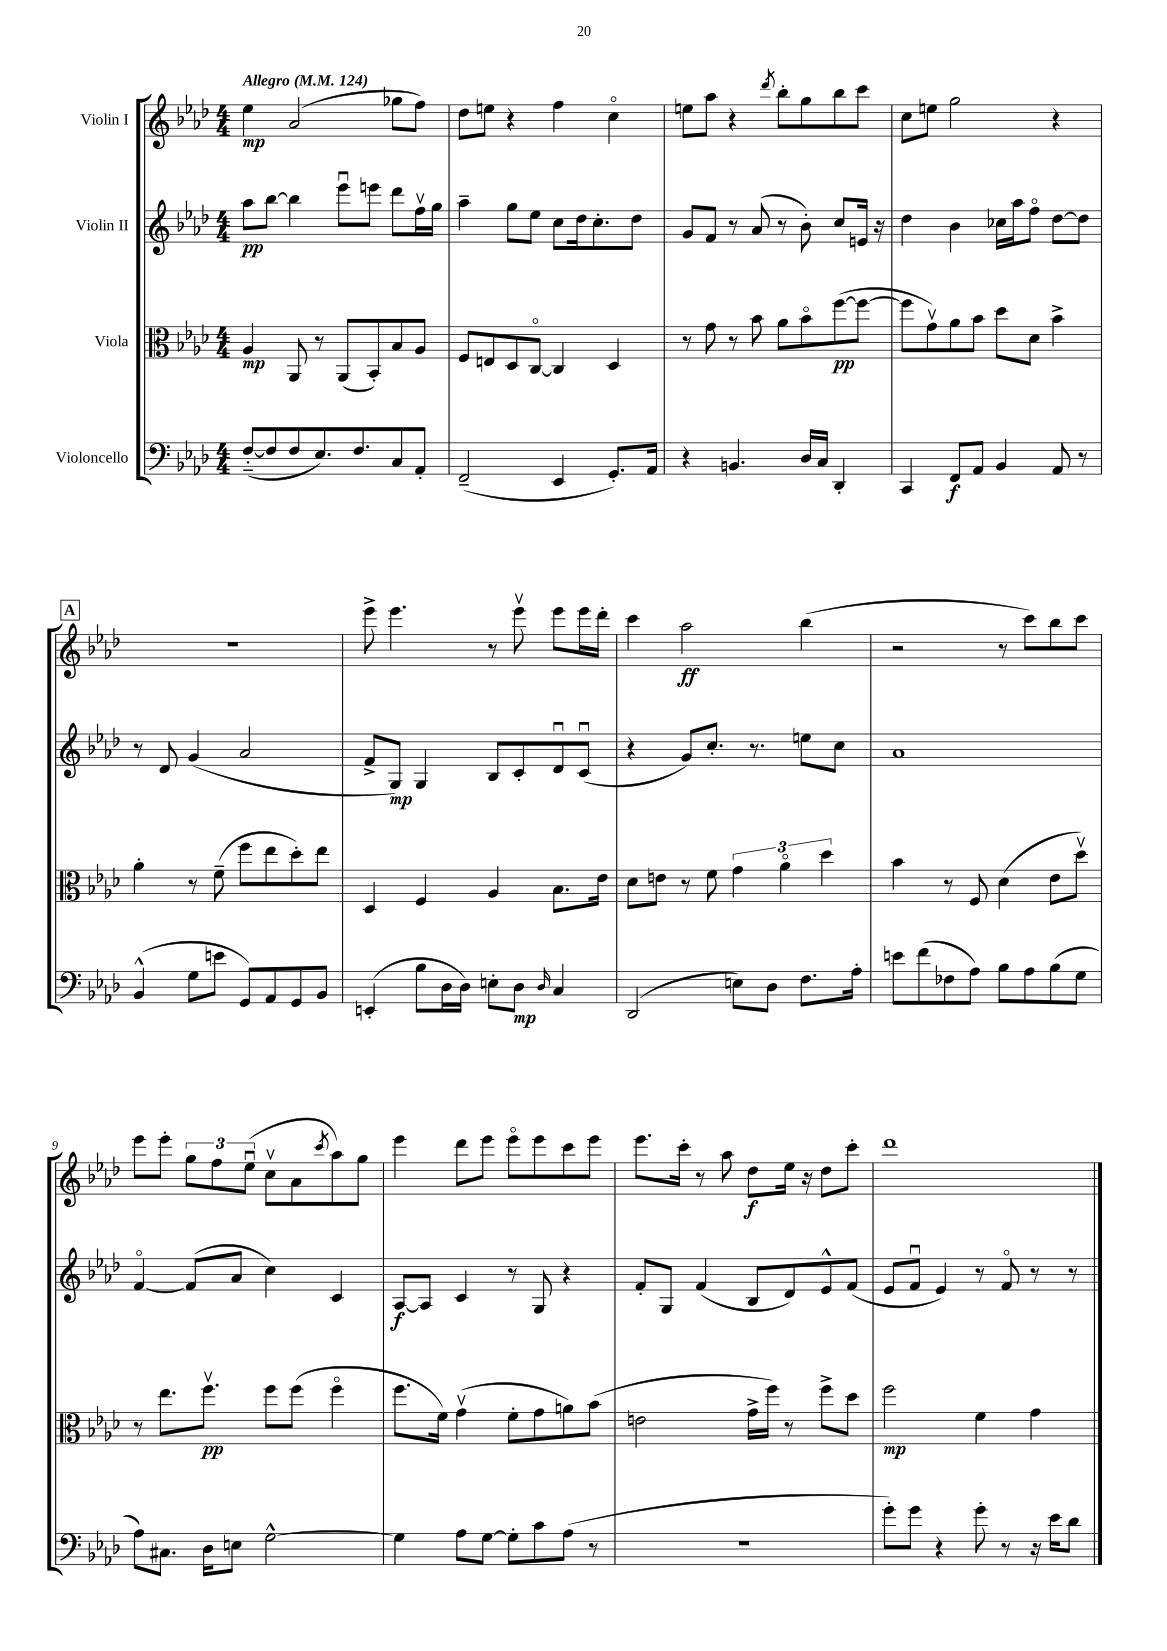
<<
\new StaffGroup <<
\new Staff = "s0" \with { instrumentName = "Violin I" } {
    \clef treble \key aes \major \numericTimeSignature \time 4/4 \tempo "Allegro" 4 = 124
    ees''4\mp aes'2( ges''8 f''8) |
    des''8 e''8 r4 f''4 c''4\flageolet |
    e''8 aes''8 r4 \acciaccatura { des'''8 } bes''8-. g''8 bes''8 c'''8 |
    c''8 e''8 g''2 r4 |
    \mark \markup { \box "A" } R1 |
    ees'''8-> ees'''4. r8 ees'''8\upbow ees'''8 ees'''16 des'''16-. |
    c'''4 aes''2\ff bes''4( |
    r2 r8 c'''8) bes''8 c'''8 |
    ees'''8 ees'''8-. \tuplet 3/2 { g''8 f''8 ees''8\downbow( } c''8\upbow aes'8 \acciaccatura { c'''8 } aes''8) g''8 |
    ees'''4 des'''8 ees'''8 ees'''8\flageolet ees'''8 c'''8 ees'''8 |
    ees'''8. c'''16-. r8 aes''8 des''8\f ees''16 r16 des''8 c'''8-. |
    des'''1 \bar "|." |
}
\new Staff = "s1" \with { instrumentName = "Violin II" } {
    \clef treble \key aes \major \numericTimeSignature \time 4/4
    aes''8\pp bes''8~ bes''4 ees'''8\downbow e'''8 des'''8 f''16\upbow g''16 |
    aes''4-- g''8 ees''8 c''8 des''16 c''8.-. des''8 |
    g'8 f'8 r8 aes'8( r8 bes'8-.) c''8 e'16 r16 |
    des''4 bes'4 ces''16 aes''16 f''8\flageolet des''8~ des''8 |
    \mark \markup { \box "A" } r8 des'8 g'4( aes'2 |
    f'8-> g8\mp) g4 bes8 c'8-. des'8\downbow c'8\downbow( |
    r4 g'8) c''8.-. r8. e''8 c''8 |
    aes'1 |
    f'4~\flageolet f'8( aes'8 c''4) c'4 |
    aes8~\f aes8 c'4 r8 g8 r4 |
    f'8-. g8 f'4( bes8 des'8) ees'8-^ f'8( |
    ees'8 f'8\downbow ees'4) r8 f'8\flageolet r8 r8 \bar "|." |
}
\new Staff = "s2" \with { instrumentName = "Viola" } {
    \clef alto \key aes \major \numericTimeSignature \time 4/4
    aes4\mp aes,8 r8 aes,8( bes,8-.) bes8 aes8 |
    f8 e8 des8 c8~\flageolet c4 des4 |
    r8 g'8 r8 bes'8 aes'8 bes'8\flageolet f''8~\pp( f''8~ |
    f''8 g'8\upbow) aes'8 bes'8 des''8 des'8 bes'4-> |
    \mark \markup { \box "A" } aes'4-. r8 f'8--( f''8 ees''8 des''8-.) ees''8 |
    des4 f4 aes4 bes8. ees'16 |
    des'8 e'8 r8 f'8 \tuplet 3/2 { g'4 aes'4\flageolet des''4 } |
    bes'4 r8 f8 des'4( ees'8 des''8\upbow) |
    r8 ees''8. f''8.\upbow\pp f''8 f''8( f''4\flageolet |
    f''8. f'16) g'4\upbow( f'8-. g'8 a'8) bes'8( |
    e'2 g'16-> f''16) r8 f''8-> des''8 |
    f''2\mp f'4 g'4 \bar "|." |
}
\new Staff = "s3" \with { instrumentName = "Violoncello" } {
    \clef bass \key aes \major \numericTimeSignature \time 4/4
    f8~-_( f8 f8 ees8.) f8. c8 aes,8-. |
    f,2--( ees,4 g,8.-.) aes,16 |
    r4 b,4. des16 c16 des,4-. |
    c,4 f,8\f aes,8 bes,4 aes,8 r8 |
    \mark \markup { \box "A" } bes,4-^( g8 e'8 g,8) aes,8 g,8 bes,8 |
    e,4-.( bes8 des16 des16) e8-. des8\mp \grace { des16 } c4 |
    des,2( e8) des8 f8. aes16-. |
    e'8 f'8( fes8 aes8) bes8 aes8 bes8( g8 |
    aes8) cis8. des16 e8 g2~-^ |
    g4 aes8 g8~ g8-. c'8 aes8( r8 |
    R1 |
    g'8-.) g'8 r4 g'8-. r8 r16 ees'16 des'8 \bar "|." |
}
>>
>>
